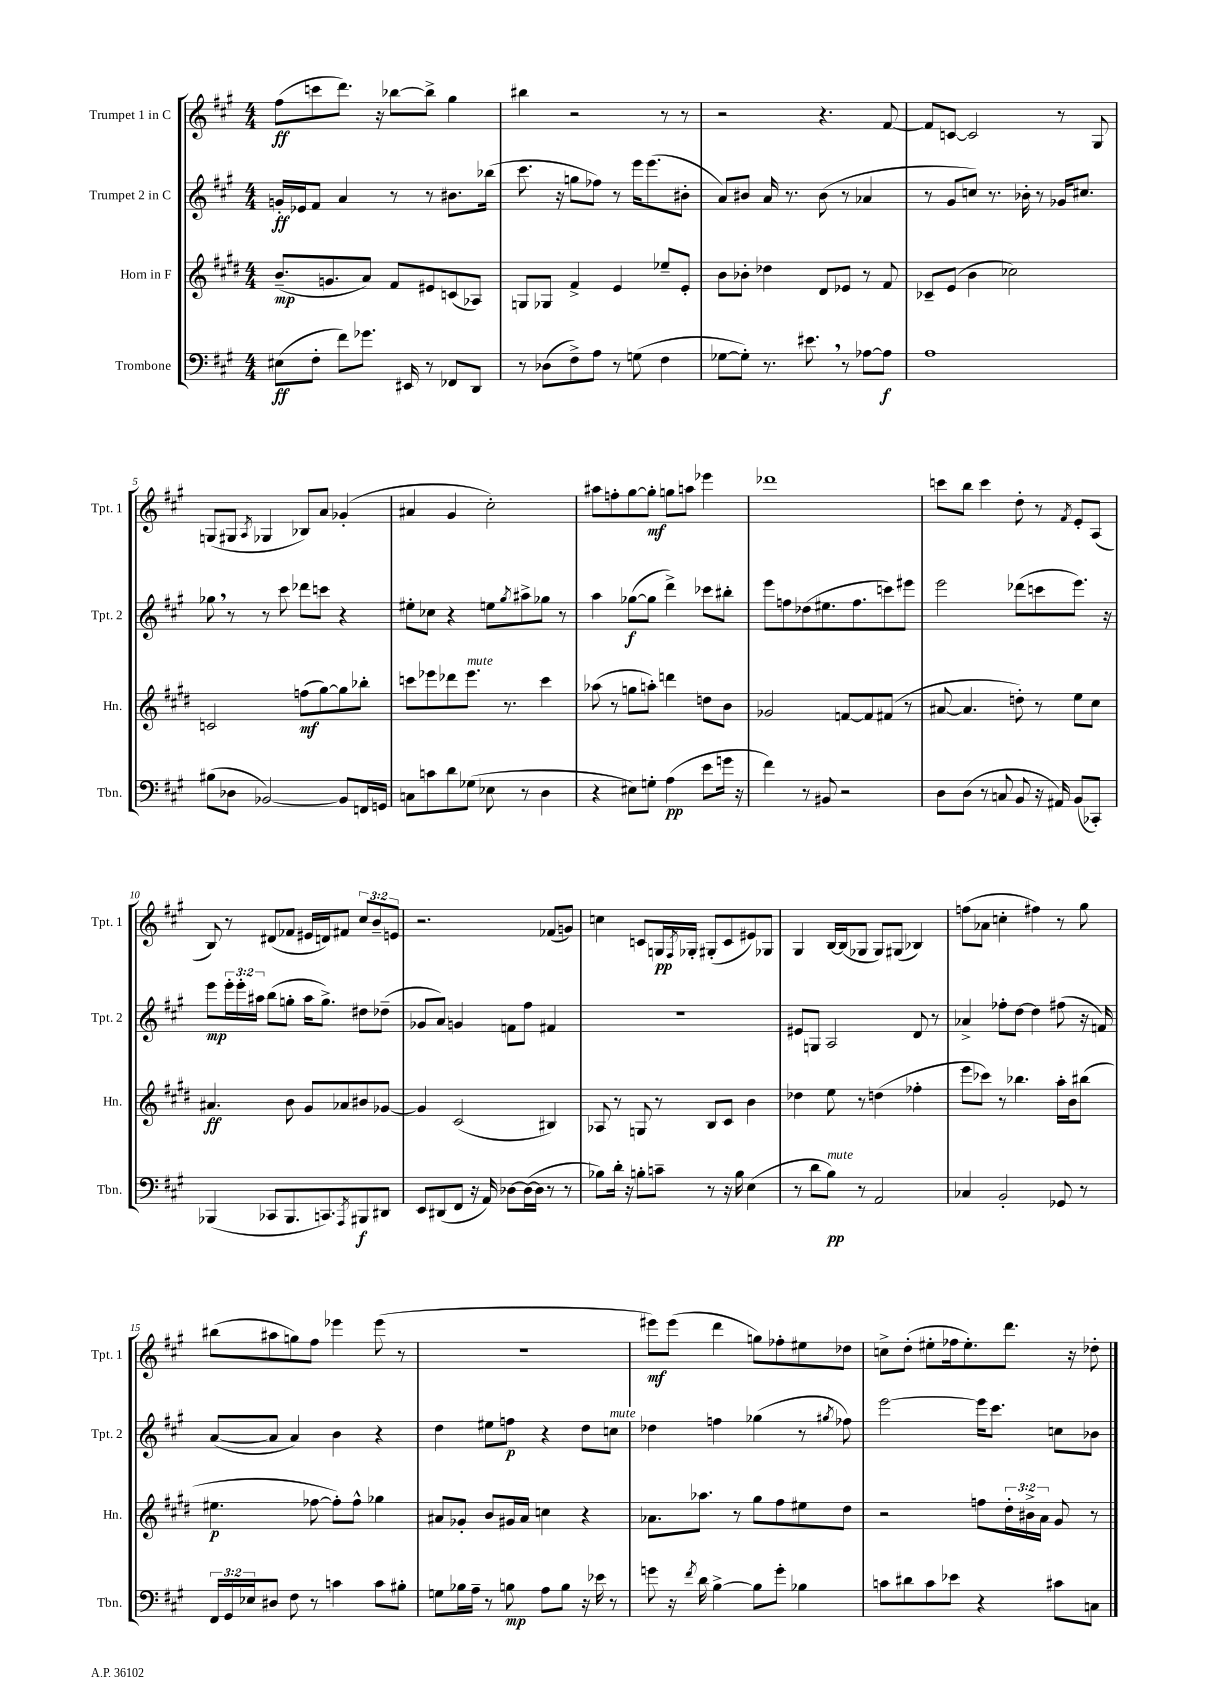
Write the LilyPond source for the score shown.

<<
\new StaffGroup <<
\new Staff = "s0" \with { instrumentName = "Trumpet 1 in C" shortInstrumentName = "Tpt. 1" } {
    \clef treble \key a \major \numericTimeSignature \time 4/4 \override Staff.TupletNumber.text = #tuplet-number::calc-fraction-text
    fis''8\ff( c'''8 d'''8.) r16 bes''8~ bes''8-> gis''4 |
    bis''4 r2 r8 r8 |
    r2 r4. fis'8~ |
    fis'8 c'8~ c'2 r8 gis8 |
    g8( gis8 \acciaccatura { a8 } ges4 bes8) a'8 ges'4-.( |
    ais'4 gis'4 cis''2-.) |
    ais''8 f''8-. gis''8~ gis''8-.\mf g''8 a''8 ees'''4 |
    des'''1 |
    c'''8 b''8 c'''4 d''8-. r8 \acciaccatura { fis'8 } e'8-. a8( |
    b8) r8 dis'8( fes'8 eis'16 d'16) fis'8 \tuplet 3/2 { cis''8 b'8-- e'8 } |
    r2. fes'8( g'8) |
    c''4 c'8 g16\pp \acciaccatura { fis8 } ges16-. gis8-.( c'8 eis'8) ges8 |
    gis4 b16~ b16( ges8 ges8) gis8( bes4) |
    f''8( aes'8 c''4-. fis''4) r8 gis''8 |
    bis''8( ais''8 g''8) fis''8 ees'''4 ees'''8( r8 |
    R1 |
    eis'''8\mf) eis'''8( d'''4 g''8) fes''8-. eis''8 des''8 |
    c''8-> d''8-.( eis''8-. fes''16 eis''8.-.) d'''8. r16 des''8-. \bar "|." |
}
\new Staff = "s1" \with { instrumentName = "Trumpet 2 in C" shortInstrumentName = "Tpt. 2" } {
    \clef treble \key a \major \numericTimeSignature \time 4/4 \override Staff.TupletNumber.text = #tuplet-number::calc-fraction-text
    g'16-.\ff ees'16 fis'8 a'4 r8 r8 bis'8. bes''16( |
    cis'''8. r16 g''8 fes''8) r8 e'''16 e'''8.( bis'8-. |
    a'8) bis'8 a'16 r8. bis'8( r8 aes'4 |
    r8 gis'8 c''8) r8. bes'16-. r8 ges'16 cis''8. |
    ges''8 \breathe r8 r8 cis'''8 des'''8 c'''8 r4 |
    eis''8-. ces''8 r4 e''8 \acciaccatura { gis''8 } ais''8-> ges''8 r8 |
    a''4 ges''8~\f( ges''8 d'''4->) ces'''8 bis''8-. |
    e'''8 f''8 des''8( eis''8. f''8. c'''8) eis'''8 |
    e'''2 des'''8( c'''8 e'''8.) r16 |
    e'''8\mp \tuplet 3/2 { e'''16-. e'''16-. ais''16 } b''8( g''8-. ais''16 g''8.->) dis''8 des''8--( |
    ges'8 a'8) g'4 f'8 fis''8 fis'4 |
    R1 |
    eis'8 g8 a2 d'8 r8 |
    aes'4-> fes''8-. d''8~ d''4 fis''8( r16 f'16) |
    a'8~( a'8 a'4) b'4 r4 |
    d''4 eis''8 f''8\p r4 d''8 c''8^\markup { \italic "mute" } |
    des''4 f''4 ges''4( r8 \acciaccatura { gis''8 } fes''8) |
    e'''2~ e'''16 cis'''8. c''8 bes'8 \bar "|." |
}
\new Staff = "s2" \with { instrumentName = "Horn in F" shortInstrumentName = "Hn." } {
    \clef treble \key e \major \numericTimeSignature \time 4/4 \override Staff.TupletNumber.text = #tuplet-number::calc-fraction-text
    b'8.--\mp( g'8. a'8) fis'8 eis'8 c'8( aes8) |
    g8 ges8 fis'4-> e'4 ees''8-- e'8-. |
    b'8 bes'8-. des''4 dis'8 ees'8 r8 fis'8 |
    ces'8-- e'8( b'4 ces''2) |
    c'2 f''8\mf( gis''8~) gis''8 bes''8-. |
    c'''8 ees'''8 des'''8 ees'''8.^\markup { \italic "mute" } r8. c'''4 |
    aes''8( r8 g''8 a''8-.) d'''4 d''8 b'8 |
    ges'2 f'8~ f'8 fis'8( r8 |
    ais'8~ ais'4. d''8-.) r8 e''8 cis''8 |
    ais'4.\ff b'8 gis'8 aes'8 bis'8 ges'8~ |
    ges'4 cis'2( bis4) |
    aes8 r8 g8 r8 b8 cis'8 b'4 |
    des''4 e''8 r8 d''4( fes''4-. |
    e'''8 ces'''8) r8 bes''4. a''16-. b'16 bis''8( |
    eis''4.\p fes''8~ fes''8-.) fes''8-^ ges''4 |
    ais'8 ges'8-. b'8 gis'16 ais'16 c''4 r4 |
    aes'8. aes''8. r8 gis''8 fis''8 eis''8 dis''8 |
    r2 f''8 \tuplet 3/2 { dis''16-. bis'16-> a'16 } gis'8 r8 \bar "|." |
}
\new Staff = "s3" \with { instrumentName = "Trombone" shortInstrumentName = "Tbn." } {
    \clef bass \key a \major \numericTimeSignature \time 4/4 \override Staff.TupletNumber.text = #tuplet-number::calc-fraction-text
    eis8\ff( fis8-. fis'8) ges'8. eis,16 r8 fes,8 d,8 |
    r8 des8( fis8->) a8 r8 g8( fis4 |
    ges8~ ges8-.) r8. eis'8. \breathe r8 aes8~ aes8\f |
    a1 |
    bis8( des8 bes,2~) bes,8 f,16 g,16 |
    c8 c'8 d'8 ges8( ees8 r8 d4 |
    r4 eis8) g8-. a4\pp( e'8 g'16 r16 |
    fis'4) r8 bis,8 r2 |
    d8 d8( r8 c8 b,8 r16 ais,16) b,8( ces,8-.) |
    bes,,4( ces,8 bes,,8. c,8.) \acciaccatura { a,,8 } bis,,8\f dis,8 |
    e,8 dis,8( fis,8 r16 a,16) des8~ des16~( des16 r8 r8 |
    bes8) d'16-. r16 b8-. c'8-- r8 r16 b16 e4( |
    r8 d'8 b8\pp^\markup { \italic "mute" }) r8 a,2 |
    ces4 b,2-. ges,8 r8 |
    \tuplet 3/2 { fis,16 gis,16 ees16 } dis8 fis8 r8 c'4 c'8 bis8-. |
    g8 bes16 a16-- r8 b8\mp a8 b8 r16 ees'16 r8 |
    g'8 r16 \acciaccatura { fis'8 } d'16 b4~-> b8 g'8-. bes4 |
    c'8 dis'8 c'8 ees'8 r4 cis'8 c8 \bar "|." |
}
>>
>>
